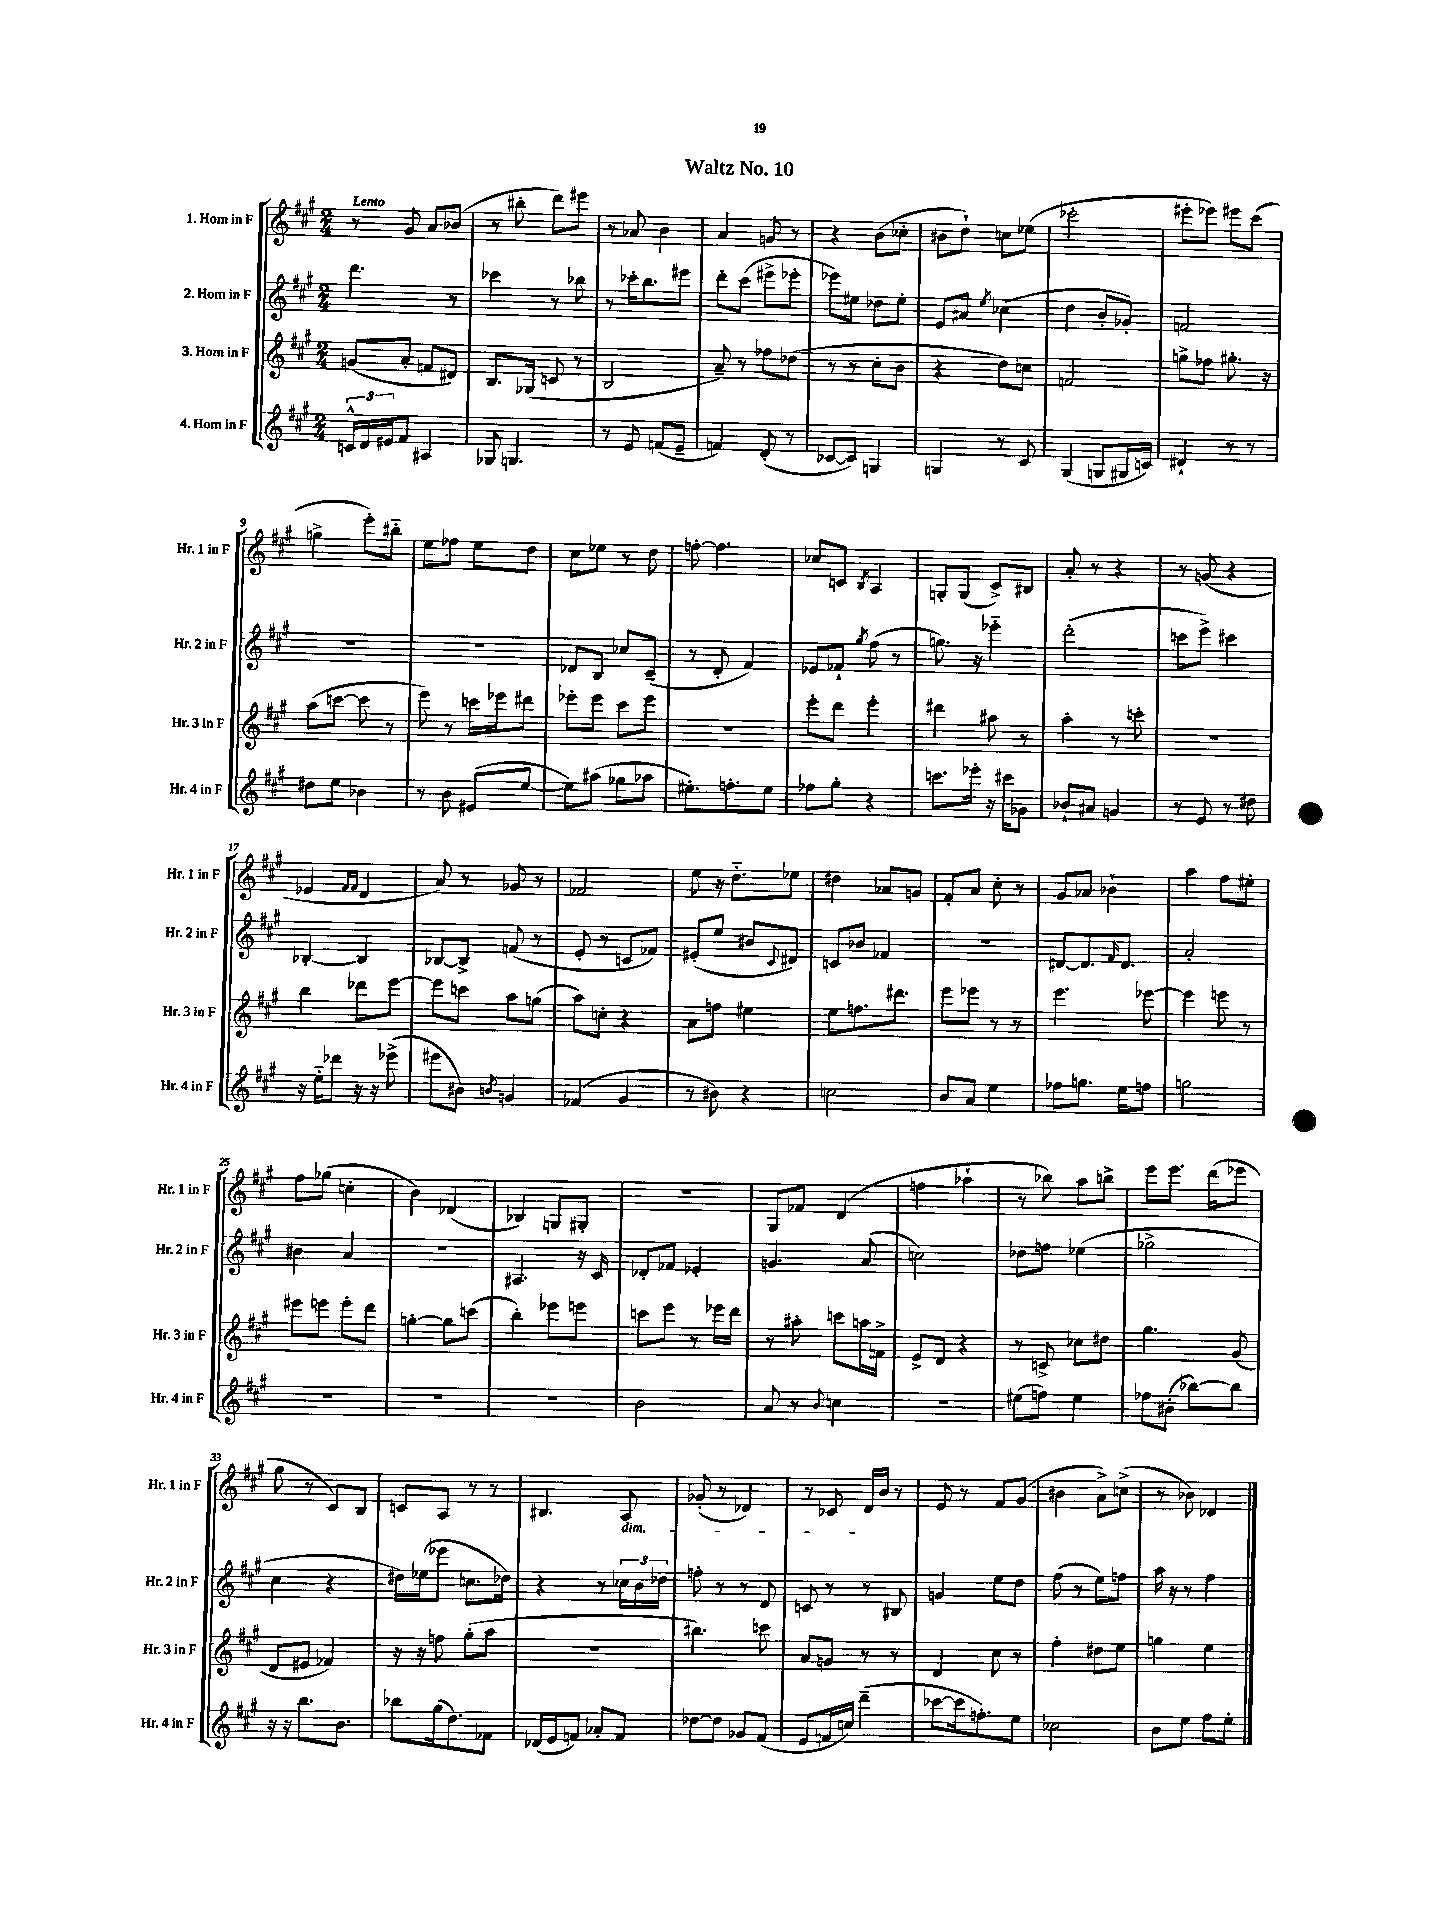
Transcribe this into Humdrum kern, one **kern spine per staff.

**kern	**kern	**kern	**kern
*staff4	*staff3	*staff2	*staff1
*clefG2	*clefG2	*clefG2	*clefG2
*k[f#c#g#]	*k[f#c#g#]	*k[f#c#g#]	*k[f#c#g#]
*M2/4	*M2/4	*M2/4	*M2/4
24c^^/LL	(8g/L	4.ddd\	8r
24d/	.	.	.
24e#/J	.	.	.
8f#/J	8a'/J	.	8g#/
4A#/	8f/L	.	8a/L
.	8d#/J)	8r	(8b-/J
=	=	=	=
8G-/	8.B/L	4ccc-\	8r
4.G/	.	.	8bb#'\
.	(16G-/Jk	.	.
.	8c/	8r	8ddd\L)
.	8r	8bb-\	8eee#\J
=	=	=	=
8r	2B/	8r	8r
8e/	.	16ccc-'\LK	8a-/
.	.	8.bb\	.
(8f/L	.	.	4b\
8e~/J	.	8eee#\J	.
=	=	=	=
4f/)	8a~/)	8ddd'\L	4a/
.	8r	(8ccc#\J	.
(8d'/	8ff-\L	8eee#^\L	8g/
8r	(8dd-\J	8eee-'\J	8r
=	=	=	=
[8c-/L	8r	8eee-\L)	4r
8c-/]J)	8r	8ee#\J	.
4G/	8cc#'\L	8dd-\L	(8b\L
.	8b\J	8ee#'\J	8cc-'\J
=	=	=	=
4G/	4r	8e/L	8b#\L
.	.	8a#/J	8dd`\J)
.	.	8qee/	.
8r	8dd\L)	(4cc-\	8cc\L
8c#/	8cc\J	.	(8ee-\J
=	=	=	=
(4G#/	2f/	4dd\	2ccc-'\
8G/L	.	8b'/L	.
16G#/L	.	8g-'/J)	.
16c/JJ)	.	.	.
=	=	=	=
4d#`/	8gg^\L	2f/	8eee#'\L
.	8ff-\J	.	8eee-\J)
8r	8.gg#'\	.	8eee#\L
8r	.	.	(8ccc#\J
.	16r	.	.
=	=	=	=
8dd#\L	(8aa\L	2r	4gg^\
8ee\J	[8ccc\J	.	.
4b-\	8ccc\]	.	8eee'\L)
.	8r	.	8bb#'~\J
=	=	=	=
8r	8eee\)	2r	8ee\L
8b\	8r	.	8ff-\J
(8e#/L	16ccc\LL	.	8ee\L
.	16eee-\J	.	.
[8ee/J	8ddd#\J	.	8dd\J
=	=	=	=
8ee\]L)	8eee-'\L	8d-/L	8cc#\L
(8aa#\J	8eee-\J	8B/J	8ee-\J
8gg-\L	8ccc#\L	8cc-/L	8r
8aa-\J	8eee-\J	(8c#~/J	8dd\
=	=	=	=
8.ee#'\L)	2r	8r	[8ff'\
.	.	8d'/	4.ff\]
8.ff'\	.	.	.
.	.	4f#/)	.
8ee#\J	.	.	.
=	=	=	=
8ff-\L	8eee'\L	8e-/L	8cc-/L
8gg#'\J	8ddd\J	8f-`/J	8c/J
.	.	8qgg#/	8qB/
4r	4eee'\	(8ff#\	4A/
.	.	8r	.
=	=	=	=
8.ccc\L	4ddd#\	8.gg\)	8G'/L
.	.	.	(8G/J
16eee-'\Jk	.	16r	.
16r	8aa#\	4eee-'~\	8c#^/L)
16ccc#\LK	.	.	.
8g-\J	8r	.	8B#/J
=	=	=	=
8b-`/L	4aa'\	(2ddd'\	8a'/
8a#/J	.	.	8r
4g/	8r	.	4r
.	8ccc'\	.	.
=	=	=	=
8r	2r	8ccc\L	8r
8e/	.	8eee^\J)	(8g/
8r	.	4ccc#\	4r
8dd#\	.	.	.
=	=	=	=
16r	4bb\	[4B-'/	4e-/
16ee'~\LK	.	.	.
8ddd-\J	.	.	.
.	.	.	16qqf#/LL
.	.	.	16qqf#/JJ
16r	8ddd-\L	4B-/]	4d/
16r	.	.	.
(8eee-^\	[8eee\J	.	.
=	=	=	=
8eee#\L	8eee\]L	[8B-/L	8a/)
8b#\J)	8ccc\J	8B-^/]J	8r
8qb/	.	.	.
4g/	8aa\L	(8f/	8g-/
.	(8gg\J	8r	8r
=	=	=	=
(4f-/	8aa\L)	8e'/	2f-/
.	8cc'\J	8r	.
4g#/	4r	8c/L	.
.	.	8f-/J)	.
=	=	=	=
8r	8a\L	(8e#'/L	8ee\
8b#\)	8ff\J	8ee/J	16r
.	.	.	8.dd'~\L
4r	4ee#\	8b#/L	.
.	.	8qqc#/	.
.	.	8d#/J)	8ee-\J
=	=	=	=
2cc\	8ee\L	8c/L	4dd#\
.	8.ff\	8b-/J	.
.	.	4f-/	8a-/L
.	8.ddd#\J	.	.
.	.	.	8g/J
=	=	=	=
8b/L	8eee\L	2r	8f#'/L
8a/J	8eee-\J	.	8a/J
4ee\	8r	.	8cc#'\
.	8r	.	8r
=	=	=	=
8ff-\L	4.eee\	[8d#/L	8g#/L
8.gg\J	.	8.d#/]	8a-/J
.	.	.	4b-`\
.	.	16qqf#/	.
16ee\LK	.	8.d#/J	.
8ff\J	[8eee-\	.	.
=	=	=	=
2gg\	4eee-\]	2a'/	4aa\
.	8eee\	.	8ff#\L
.	8r	.	8ee#'\J
=	=	=	=
2r	8eee#\L	4b#\	8ff#\L
.	8eee\J	.	(8gg-\J
.	8eee'\L	4a/	4cc'\
.	8ddd\J	.	.
=	=	=	=
2r	[4gg'\	2r	4b\)
.	8gg\]L	.	(4d-/
.	(8ccc\J	.	.
=	=	=	=
2r	4bb'\)	4.A#/	4B-/)
.	8eee-\L	.	8G/L
.	8eee\J	16r	8G#'/J
.	.	16c#/	.
=	=	=	=
2b\	8ccc\L	8d-'/L	2r
.	8eee\J	8f-/J	.
.	8r	4e-'/	.
.	16eee-\LL	.	.
.	16ddd\JJ	.	.
=	=	=	=
8a/	8r	4.g/	8G#/L
8r	8aa#'\	.	8f-/J
8qqb/	.	.	.
4cc\	8ccc\L	.	(4d/
.	16aa\L	(8a/	.
.	16f^\JJ	.	.
=	=	=	=
2r	8e^/L	2cc\)	4ff\
.	8d/J	.	.
.	4r	.	4aa-`\
=	=	=	=
(8ee#\L	8r	8dd-\L	8r
8ff\J)	8c^/	8ff\J	8bb-\)
4ee#\	8cc-\L	(4ee-\	8aa\L
.	8dd#\J	.	8bb^\J
=	=	=	=
8ff-\L	4.gg#\	2gg-^\	8eee\L
(8b#'\J	.	.	8.eee\J
[8bb-\L)	.	.	.
.	.	.	(16ddd\LK
8bb-\]J	(8g#/	.	8eee-\J
=	=	=	=
16r	8d/L	4cc#\	8gg#\
16r	.	.	.
8.bb\L	8e#/J	.	8r
.	4f-/)	4r	8c#/L)
8.b\J	.	.	.
.	.	.	8B/J
=	=	=	=
8bb-\L	16r	16dd#\LL)	8c/L
.	16r	(16ee-\J	.
(16gg#\k	8ff\	8eee-\J	8A/J
8.dd\)	.	.	.
.	(8gg#'\L	8.cc\L	8r
8f-\J	8aa\J	.	8r
.	.	16dd-\Jk)	.
=	=	=	=
(16d-/LL	2r	4r	4.B#/
16e/J	.	.	.
8f/J)	.	.	.
8a-'/L	.	8r	.
8f/J	.	24cc-\LL	8A/
.	.	24b\	.
.	.	24dd-\JJ	.
=	=	=	=
[8dd-\L	4.bb#\)	8ff'\	(8g-'/
8dd-\]J	.	8r	8r
8g-/L	.	8r	4d-/)
(8f#/J	8ccc\	8d/	.
=	=	=	=
8e/L	8a/L	8c/	8r
16f/L	8g/J	8r	8c-/
16cc/JJ)	.	.	.
(4ddd~\	8r	8r	16d/LL
.	.	.	16b/JJ
.	8r	8B#/	8r
=	=	=	=
[8ccc-\L	4d/	4g/	8e/
16ccc-\]k	.	.	8r
8.ff'\)	.	.	.
.	8cc#\	8ee\L	8f#/L
8ee\J	8r	8dd\J	(8g#/J
=	=	=	=
2cc-\	4ff#'\	(8ff#\	4b#\
.	.	8r	.
.	8dd#\L	8ee\L)	8a^\L)
.	8ee\J	8ff\J	(8cc^\J
=	=	=	=
8b\L	4gg\	16aa\	8r
.	.	16r	.
8ee\J	.	8r	8b-\)
8ff#\L	4ee\	4ff#\	4d-/
8ee'\J	.	.	.
==	==	==	==
*-	*-	*-	*-
